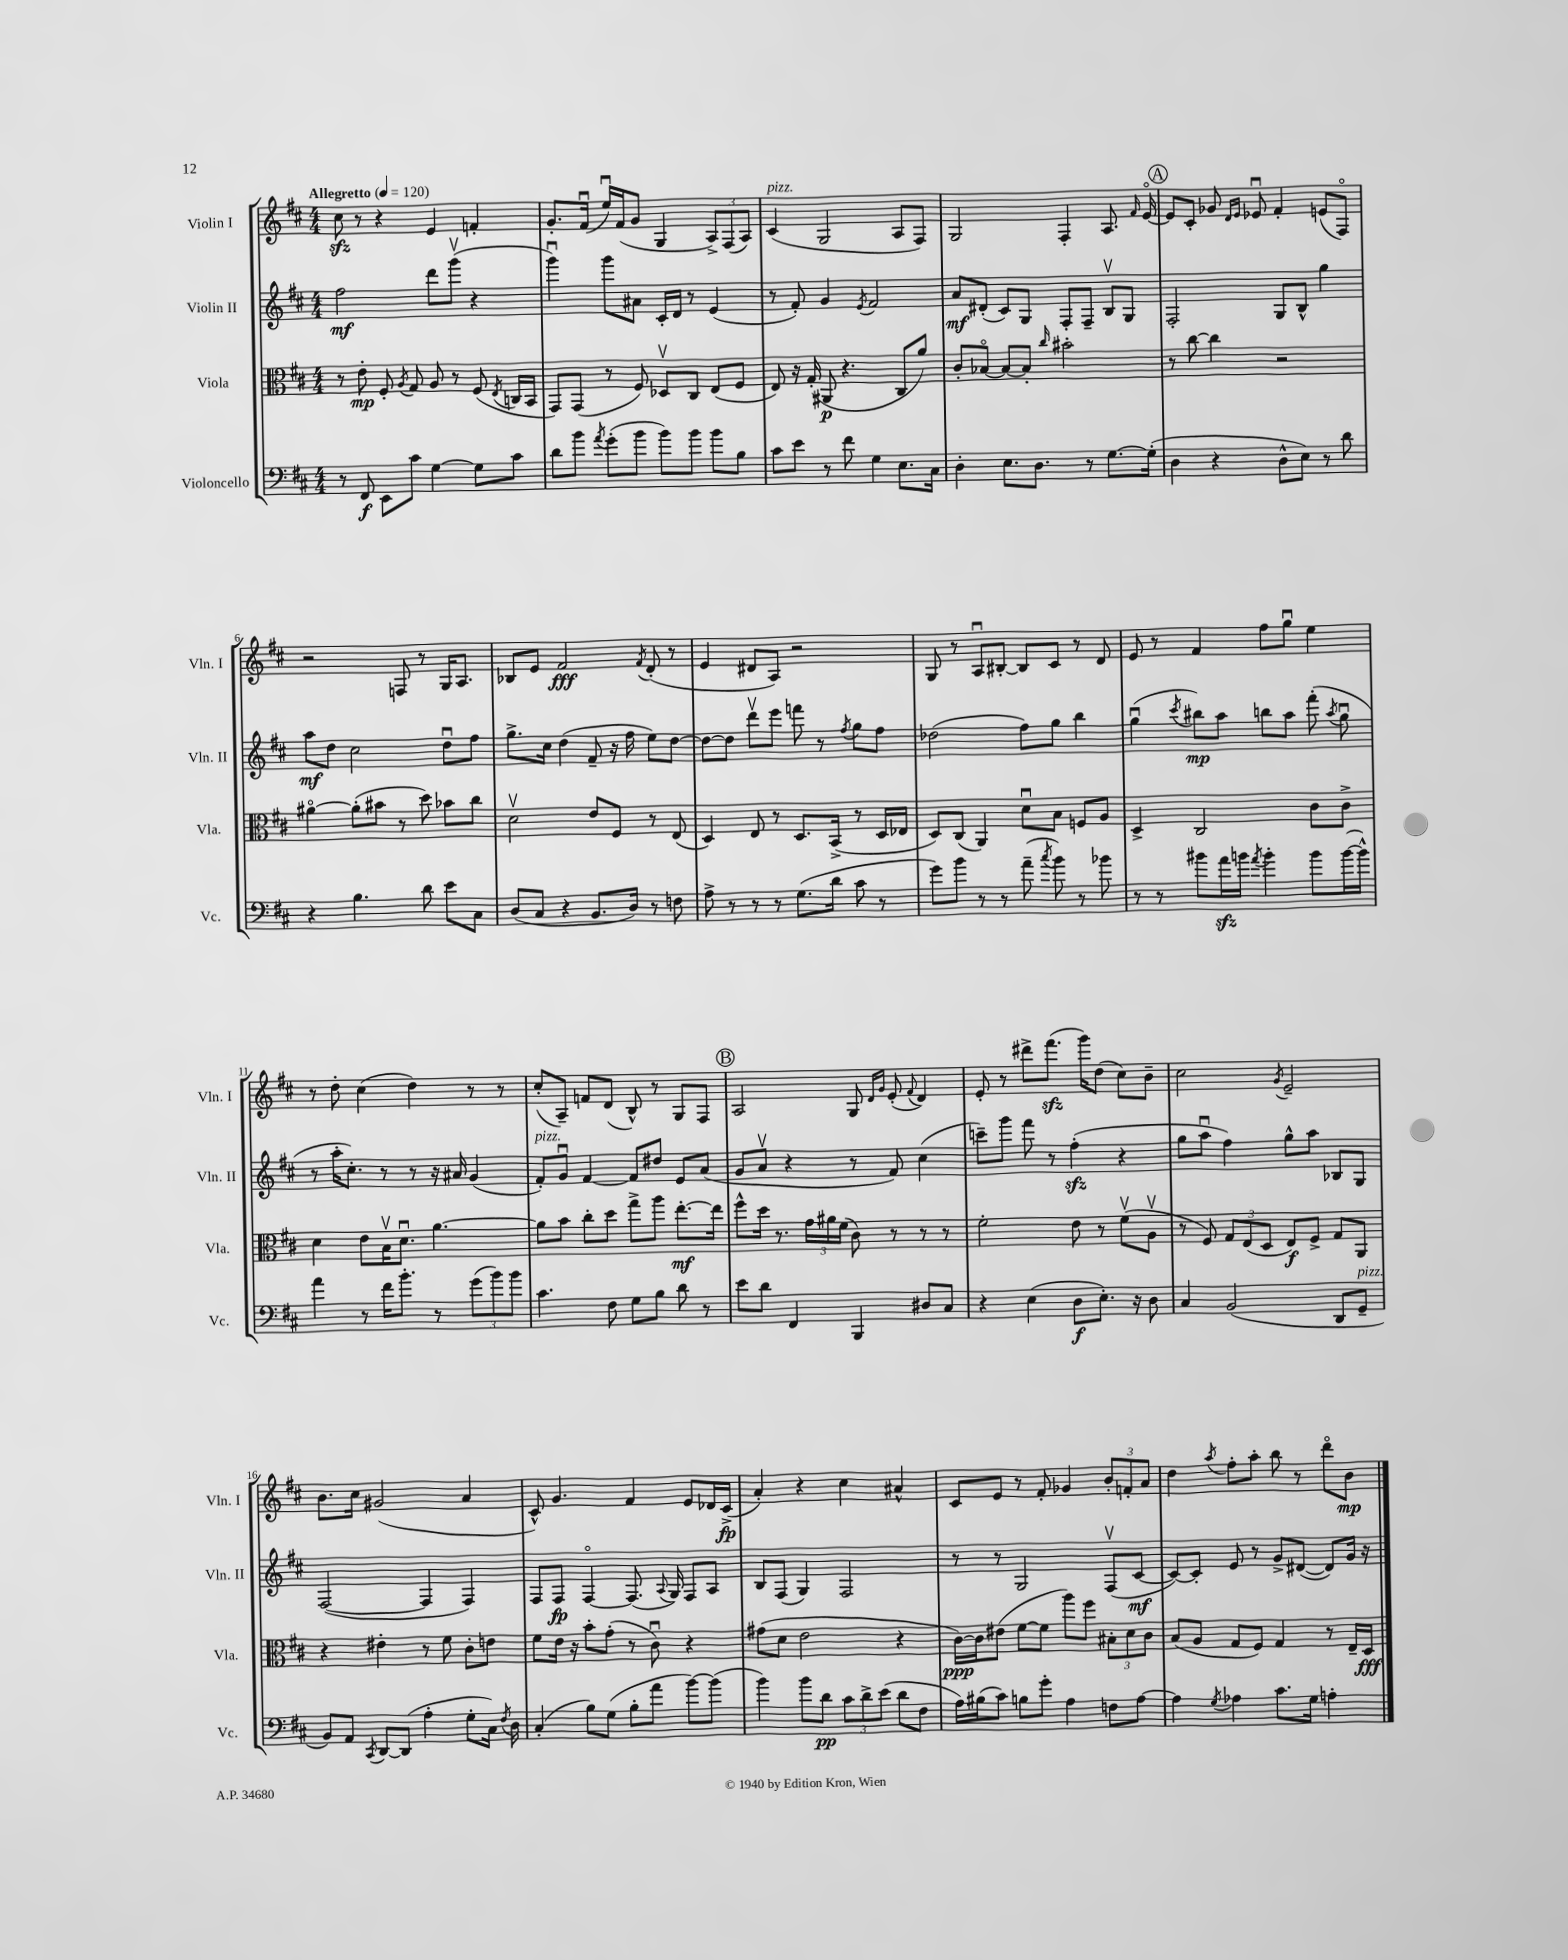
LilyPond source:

<<
\new StaffGroup <<
\new Staff = "s0" \with { instrumentName = "Violin I" shortInstrumentName = "Vln. I" } {
    \clef treble \key d \major \numericTimeSignature \time 4/4 \tempo "Allegretto" 4 = 120
    \autoBeamOff cis''8\sfz r8 r4 e'4 f'4-. |
    g'8.[-. fis'16]\downbow( e''16[\downbow) fis'16( g'8] g4 \tuplet 3/2 { a8[->) fis8( a8]) } |
    cis'4^\markup { \italic "pizz." }( g2 a8[ fis8]) |
    g2 fis4-. a8. \grace { fis'16 } e'16~\flageolet |
    \mark \markup { \circle "A" } e'8[ cis'8]-. ges'8 \grace { d'16[ e'16] } ees'8\downbow fis'4-. e'8[( fis8]\flageolet) |
    r2 f8 r8 g16[ a8.] |
    bes8[ e'8] fis'2\fff \acciaccatura { fis'8 } d'8-.( r8 |
    e'4 dis'8[ a8]) r2 |
    g8 r8 a8[\downbow bis8]~-. bis8[ cis'8] r8 d'8 |
    e'8 r8 fis'4 fis''8[ g''8]\downbow e''4 |
    r8 d''8-. cis''4( d''4) r8 r8 |
    cis''8[-.( a8]--) f'8[ d'8]( b8-^) r8 g8[ fis8] |
    \mark \markup { \circle "B" } a2 g8 \grace { d'16[ g'16] } e'8-.( \appoggiatura { fis'8 } d'4) |
    e'8-. r8 dis'''8[-> fis'''8.]\sfz( g'''16[) d''8]( cis''8[) b'8]-- |
    cis''2 \acciaccatura { g'8 } e'2-- |
    b'8.[ cis''16] gis'2( a'4 |
    cis'8-^) g'4. fis'4 e'8[ des'16 cis'16]->\fp( |
    a'4-.) r4 cis''4 ais'4-^ |
    cis'8[ e'8] r8 fis'8-. ges'4 \tuplet 3/2 { b'8[-. f'8-. a'8] } |
    d''4 \acciaccatura { a''8 } fis''8[-. a''8]-. b''8 r8 d'''8[\flageolet b'8]\mp \bar "|." |
}
\new Staff = "s1" \with { instrumentName = "Violin II" shortInstrumentName = "Vln. II" } {
    \clef treble \key d \major \numericTimeSignature \time 4/4
    \autoBeamOff fis''2\mf d'''8[ g'''8]\upbow( r4 |
    g'''4\downbow) g'''8[ ais'8] cis'16[-. d'16] r8 e'4( |
    r8 fis'8-.) g'4 \acciaccatura { e'8 } fis'2 |
    a'8[\mf dis'8]-.( cis'8[) g8] fis8[-. fis8]-- b8[\upbow g8] |
    \mark \markup { \circle "A" } fis2-. g8[ b8]-^ g''4 |
    a''8[\mf d''8] cis''2 d''8[\downbow fis''8] |
    g''8.[-> cis''16] d''4( fis'8-- r16 fis''16 e''8[) d''8]~ |
    d''8[~ d''8] d'''8[\upbow e'''8] f'''8 r8 \acciaccatura { fis''8 } g''8[ fis''8] |
    des''2( fis''8[) g''8] b''4 |
    g''4\downbow( \acciaccatura { cis'''8 } bis''8[\mp) a''8] b''8[ a''8] fis'''8-.( \acciaccatura { a''8 } g''8\downbow |
    r8 a''16[-. cis''8.]-.) r8 r8 r16 ais'16 g'4( |
    fis'8[-.^\markup { \italic "pizz." }) g'8]\downbow fis'4~ fis'8[ dis''8] e'8[ a'8]( |
    \mark \markup { \circle "B" } g'8[ a'8]\upbow r4 r8 fis'8) cis''4( |
    c'''8[--) g'''8] fis'''8 r8 fis''4-.\sfz( r4 |
    g''8[ a''8]\downbow fis''4) g''8[-^ a''8] bes8[ g8] |
    fis2~( fis4 fis4) |
    fis8[ fis8]\fp fis4~\flageolet fis8.( \appoggiatura { a8 } g16) fis8[ a8] |
    b8[ fis8]( g4) fis2 |
    r8 r8 g2 fis8[\upbow( cis'8]~\mf |
    cis'8[~) cis'8]-. e'8 r8 g'8[-> dis'8]~( dis'8[) g'16] r16 \bar "|." |
}
\new Staff = "s2" \with { instrumentName = "Viola" shortInstrumentName = "Vla." } {
    \clef alto \key d \major \numericTimeSignature \time 4/4
    \autoBeamOff r8 e'8-.\mp fis8-. \acciaccatura { a8 } g8 a8 r8 fis8( \acciaccatura { e8 } c16[ b,16] |
    g,8[) g,8]( r8 fis8) des8[\upbow cis8] e8[( fis8] |
    e8) r16 g16-.( ais,8\p r4. cis8[ a'8]) |
    cis'8[-. bes8]~\flageolet bes8[~ bes8]-. \grace { cis''16 } bis'2-. |
    \mark \markup { \circle "A" } r8 cis''8~ cis''4 r2 |
    ais'4~\flageolet ais'8[-.( bis'8] r8 d''8) bes'8[ cis''8] |
    d'2\upbow e'8[ fis8] r8 e8( |
    d4) e8 r8 d8.[ b,16]->( r8 d16[ ees16] |
    d8[) cis8]( a,4) d'8[\downbow b8] f8[ a8] |
    d4-> cis2 cis'8[ cis'8]-> |
    d'4 e'8[ b16\upbow d'8.]\downbow a'4.~ |
    a'8[ b'8] cis''8[-. d''8] g''8[-> a''8] e''8.[~-.\mf e''16] |
    \mark \markup { \circle "B" } fis''8[-^ d''16] r8. \tuplet 3/2 { g'16[ ais'16 fis'16]( } cis'8) r8 r8 r8 |
    fis'2-. e'8 r8 fis'8[\upbow( a8]\upbow |
    r8 fis8) \tuplet 3/2 { g8[ e8( d8] } e8[\f) fis8]-> g8[ a,8] |
    r4 eis'4-. r8 fis'8 cis'8[-. e'8] |
    fis'8[ e'16] r16 b'8[-. g'8]-.( r8 cis'8\downbow) r4 |
    gis'8[( d'8] e'2 r4 |
    cis'16[~\ppp) cis'16 eis'8]( fis'8[~ fis'8] a''8[) fis''8] \tuplet 3/2 { bis8[-. d'8 cis'8] } |
    b8[( a8] g8[ fis8]) g4 r8 e16[-- d16]\fff \bar "|." |
}
\new Staff = "s3" \with { instrumentName = "Violoncello" shortInstrumentName = "Vc." } {
    \clef bass \key d \major \numericTimeSignature \time 4/4
    \autoBeamOff r8 fis,8\f e,8[ cis'8] g4~ g8[ cis'8] |
    d'8[ b'8] \acciaccatura { a'8 } g'8[-.( b'8] b'8[) b'8] b'8[ b8] |
    cis'8[ e'8] r8 fis'8 g4 e8.[ cis16] |
    d4-. e8.[ d8.] r8 g8.[~ g16]-.( |
    \mark \markup { \circle "A" } d4 r4 d8[-^ e8]) r8 d'8 |
    r4 b4. d'8 e'8[ cis8] |
    d8[( cis8] r4 b,8.[ d16]) r8 f8 |
    a8-> r8 r8 r8 g8.[( d'16] cis'8 r8 |
    g'8[) b'8] r8 r8 a'8--( \acciaccatura { cis''8 } b'8) r8 bes'8 |
    r8 r8 bis'8[ a'16\sfz b'16] \acciaccatura { a'8 } b'4-. b'8[ b'16~( b'16]-^) |
    a'4 r8 fis'16[ b'8.]-. r8 \tuplet 3/2 { g'8[( b'8) b'8] } |
    cis'4. fis8 g8[ b8] d'8 r8 |
    \mark \markup { \circle "B" } e'8[ d'8] fis,4 b,,4 dis8[ cis8] |
    r4 e4( d8[\f e8.]-.) r16 d8 |
    cis4 b,2( d,8[ g,8]--^\markup { \italic "pizz." } |
    b,8[) a,8] \acciaccatura { cis,8 } d,8[~ d,8]( a4-. g8[-. cis16]) \acciaccatura { fis8 } d16 |
    cis4-.( b8[) g8]( b8[-. a'8] b'8[~) b'8]( |
    b'4) b'8[ d'8]\pp \tuplet 3/2 { cis'8[ d'8-> e'8]( } d'8[ fis8] |
    a16[) bis16( cis'8]) b8[ g'8]-. a4 f8[ a8]~ |
    a4 \acciaccatura { g8 } aes4 cis'8.[ g16] a4-. \bar "|." |
}
>>
>>
